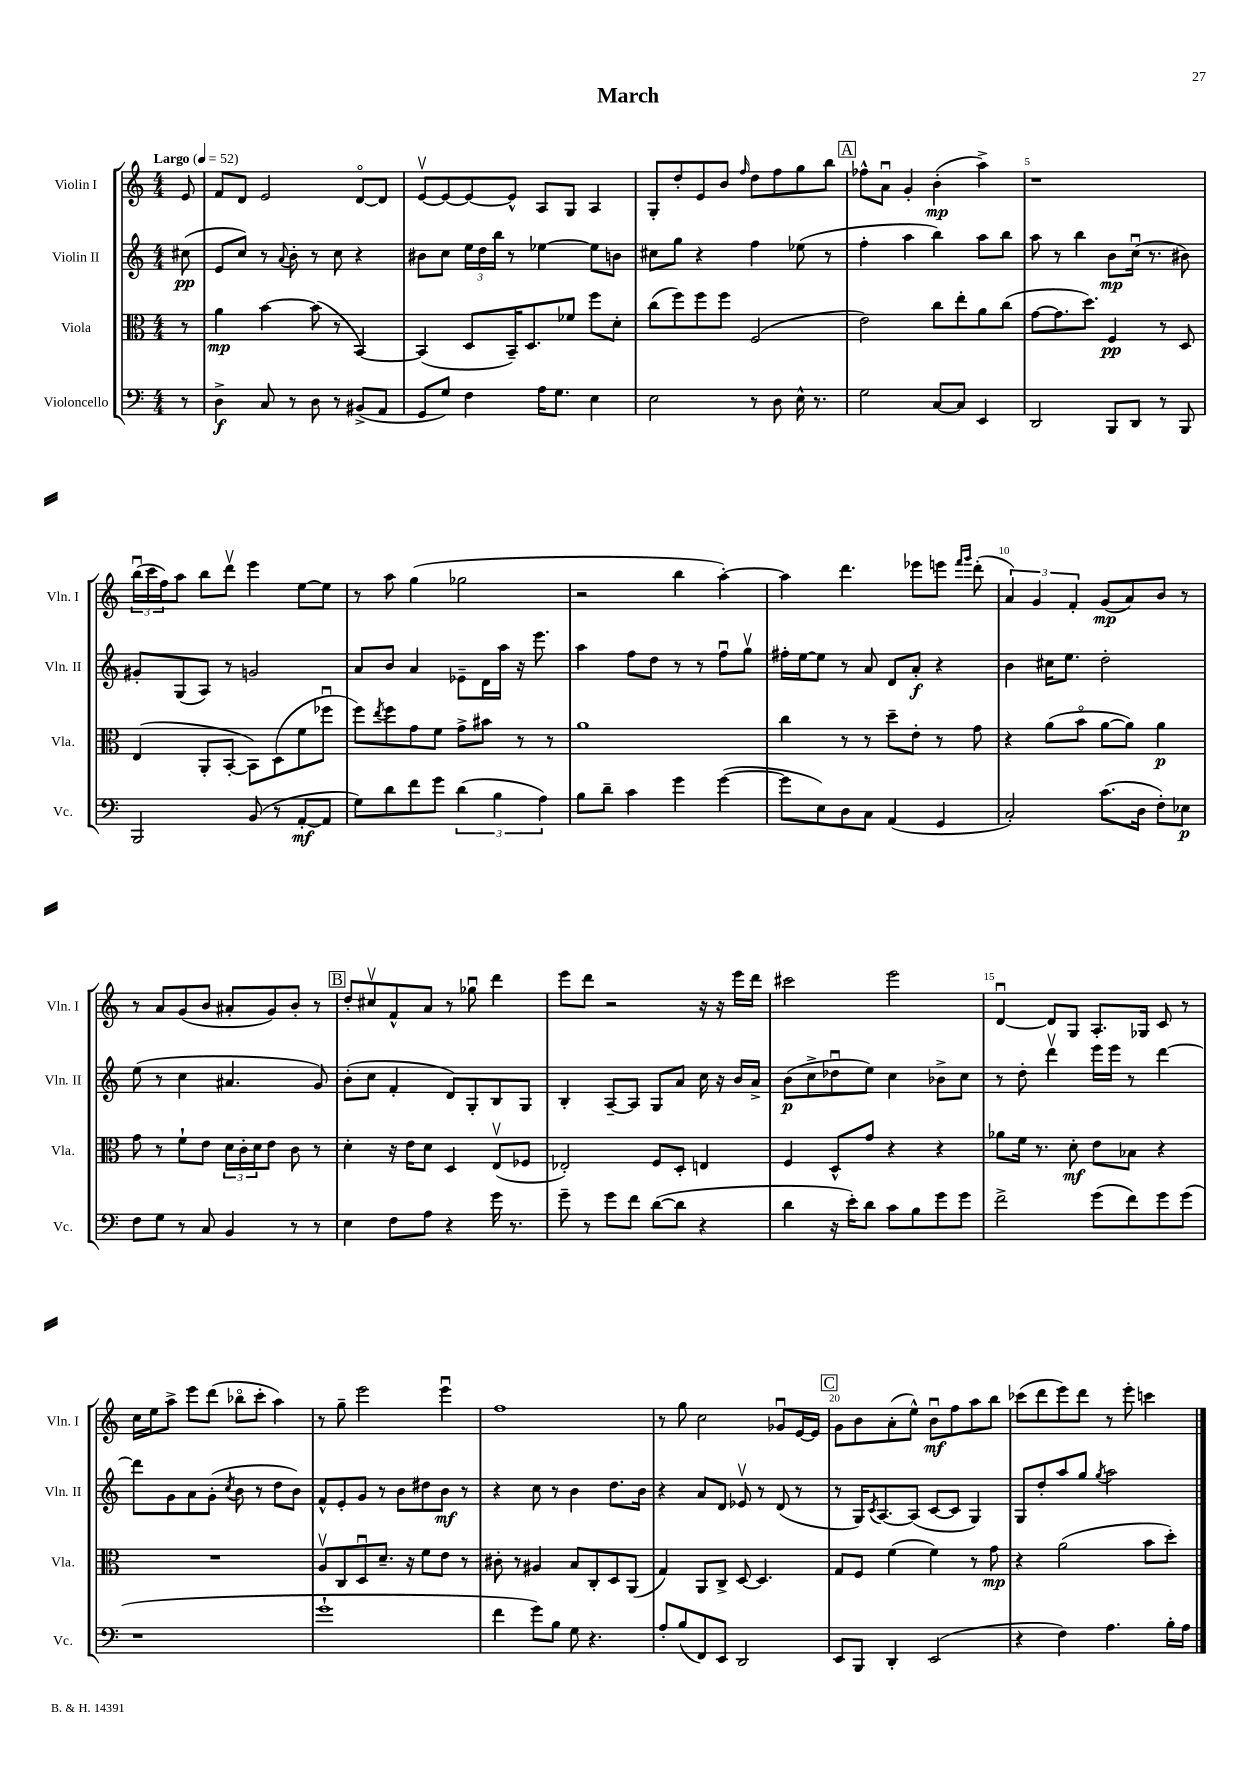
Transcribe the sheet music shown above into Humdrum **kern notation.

**kern	**dynam	**kern	**dynam	**kern	**dynam	**kern	**dynam
*part4	*part4	*part3	*part3	*part2	*part2	*part1	*part1
*staff4	*staff4	*staff3	*staff3	*staff2	*staff2	*staff1	*staff1
*I"Violoncello	*	*I"Viola	*	*I"Violin II	*	*I"Violin I	*
*I'Vc.	*	*I'Vla.	*	*I'Vln. II	*	*I'Vln. I	*
*clefF4	*	*clefC3	*	*clefG2	*	*clefG2	*
*k[]	*	*k[]	*	*k[]	*	*k[]	*
*M4/4	*	*M4/4	*	*M4/4	*	*M4/4	*
*MM52	*	*MM52	*	*MM52	*	*MM52	*
=	=	=	=	=	=	=	=
!	!	!	!	!	!	!LO:TX:a:B:t=Largo	!
8r	.	8r	.	(8cc#X\	pp	8e/	.
=1	=1	=1	=1	=1	=1	=1	=1
4D^\	f	4a\	mp	8e/L	.	8f/L	.
.	.	.	.	8cc/J)	.	8d/J	.
8C/	.	[4b\	.	8r	.	2e/	.
.	.	.	.	8qqa/	.	.	.
8r	.	.	.	8b'\	.	.	.
8D\	.	(8b\]	.	8r	.	.	.
8r	.	8r	.	8cc\	.	.	.
(8BB#X^/L	.	[4BB/)	.	4r	.	[8d/L	.
8AA/J	.	.	.	.	.	8d/J]	.
=2	=2	=2	=2	=2	=2	=2	=2
8GG/L	.	(4BB/]	.	8b#X\L	.	[8ev/L	.
8G/J)	.	.	.	8cc\J	.	8e/_	.
4F\	.	8D/L	.	24ee\LL	.	8e/_	.
.	.	.	.	24dd\	.	.	.
.	.	.	.	24bb\JJ	.	.	.
.	.	16BB~/K)	.	8r	.	8e^^/J]	.
.	.	8.D/	.	.	.	.	.
16A\KL	.	.	.	[4ee-X\	.	8A/L	.
8.G\J	.	.	.	.	.	.	.
.	.	8f-X/J	.	.	.	8G/J	.
4E\	.	8ff\L	.	8ee-\L]	.	4A/	.
.	.	8d'\J	.	8bn\J	.	.	.
=3	=3	=3	=3	=3	=3	=3	=3
2E\	.	(8cc\L	.	8cc#X\L	.	8G'/L	.
.	.	8ff\)	.	8gg\J	.	8dd'/	.
.	.	8ff\	.	4r	.	8e/	.
.	.	8ff\J	.	.	.	8b/J	.
.	.	.	.	.	.	16qqff/	.
8r	.	(2F/	.	4ff\	.	8dd\L	.
8D\	.	.	.	.	.	8ff\	.
16E^^\	.	.	.	(8ee-X\	.	8gg\	.
8.r	.	.	.	.	.	.	.
.	.	.	.	8r	.	8bb\J	.
!!LO:REH:place=s1:t=A
=4	=4	=4	=4	=4	=4	=4	=4
2G\	.	2e\)	.	4ff'\	.	8ff-X^^\L	.
.	.	.	.	.	.	8au\J	.
.	.	.	.	4aa\	.	4g'/	.
[8C/L	.	8cc\L	.	4bb\)	.	(4b'\	mp
8C/J]	.	8ee'\	.	.	.	.	.
4EE/	.	8a\	.	8aa\L	.	4aa^\)	.
.	.	(8cc\J	.	8bb\J	.	.	.
=5	=5	=5	=5	=5	=5	=5	=5
2DD/	.	[8g\L	.	8aa\	.	1r	.
.	.	8.g\]	.	8r	.	.	.
.	.	.	.	4bb\	.	.	.
.	.	8.dd\J)	.	.	.	.	.
8BBB/L	.	4F/	pp	8b\L	mp	.	.
8DD/J	.	.	.	(16ccu\Jk	.	.	.
.	.	.	.	8.r	.	.	.
8r	.	8r	.	.	.	.	.
8BBB/	.	8D/	.	8b#X\)	.	.	.
!!LO:LB:g=z
=6	=6	=6	=6	=6	=6	=6	=6
2BBB/	.	(4E/	.	8g#X'/L	.	(24bbu\LL	.
.	.	.	.	.	.	24ccc\	.
.	.	.	.	.	.	24ff\J)	.
.	.	.	.	(8G/	.	8aa\J	.
.	.	8AA'/L	.	8A/J)	.	8bb\L	.
.	.	[8BB'/J	.	8r	.	8dddv\J	.
(8BB/	.	8BB\L])	.	2gn/	.	4eee\	.
8r	.	(8D\	.	.	.	.	.
[8AA'/L	mf	8f\	.	.	.	[8ee\L	.
8AA/J]	.	8ff-Xu\J	.	.	.	8ee\J]	.
=7	=7	=7	=7	=7	=7	=7	=7
8G\L)	.	8ff\L)	.	8a/L	.	8r	.
.	.	8qee/	.	.	.	.	.
8d\	.	8ff\	.	8b/J	.	8aa\	.
8f\	.	8g\	.	4a/	.	(4gg\	.
8g\J	.	8f\J	.	.	.	.	.
(6d\	.	8g^\L	.	8e-X~\L	.	2gg-X\	.
.	.	8b#X\J	.	16d\L	.	.	.
6B\	.	.	.	.	.	.	.
.	.	.	.	16aa\JJ	.	.	.
.	.	8r	.	16r	.	.	.
.	.	.	.	8.eee\	.	.	.
6A\)	.	.	.	.	.	.	.
.	.	8r	.	.	.	.	.
=8	=8	=8	=8	=8	=8	=8	=8
8B\L	.	1a	.	4aa\	.	2r	.
8d~\J	.	.	.	.	.	.	.
4c\	.	.	.	8ff\L	.	.	.
.	.	.	.	8dd\J	.	.	.
4g\	.	.	.	8r	.	4bb\	.
.	.	.	.	8r	.	.	.
([4g\	.	.	.	8ffu\L	.	[4aa'\)	.
.	.	.	.	8ggv\J	.	.	.
=9	=9	=9	=9	=9	=9	=9	=9
8g\L]	.	4cc\	.	16ff#X'\LL	.	4aa\]	.
.	.	.	.	[16ee\J	.	.	.
8E\)	.	.	.	8ee\J]	.	.	.
8D\	.	8r	.	8r	.	4.ddd\	.
8C\J	.	8r	.	8a/	.	.	.
(4AA/	.	8dd~\L	.	8d/L	.	.	.
.	.	8e'\J	.	8a'/J	f	8eee-X\L	.
4GG/	.	8r	.	4r	.	8eeen\J	.
.	.	.	.	.	.	16qqfff/LL	.
.	.	.	.	.	.	16qqggg/JJ	.
.	.	8g\	.	.	.	(8ddd'\	.
=10	=10	=10	=10	=10	=10	=10	=10
2C'/)	.	4r	.	4b\	.	6a/)	.
.	.	.	.	.	.	6g/	.
.	.	(8a\L	.	16cc#X\KL	.	.	.
.	.	.	.	8.ee\J	.	.	.
.	.	.	.	.	.	6f'/	.
.	.	8b\J	.	.	.	.	.
(8.c\L	.	[8a\L	.	2dd'\	.	(8g/L	mp
.	.	8a\J])	.	.	.	8a/)	.
16D\Jk	.	.	.	.	.	.	.
8F'\L)	.	4a\	p	.	.	8b/J	.
8E-X\J	p	.	.	.	.	8r	.
!!LO:LB:g=z
=11	=11	=11	=11	=11	=11	=11	=11
8F\L	.	8g\	.	(8ee\	.	8r	.
8G\J	.	8r	.	8r	.	8a/L	.
8r	.	8f`\L	.	4cc\	.	(8g/	.
8C/	.	8e\J	.	.	.	8b/J	.
4BB/	.	24d\LL	.	4.a#X/	.	8a#X'/L	.
.	.	24c'\	.	.	.	.	.
.	.	24d\J	.	.	.	.	.
.	.	8e\J	.	.	.	8g/)	.
8r	.	8c\	.	.	.	8b'/J	.
8r	.	8r	.	8g/)	.	8r	.
!!LO:REH:place=s1:t=B
=12	=12	=12	=12	=12	=12	=12	=12
4E\	.	4d'\	.	(8b'\L	.	8dd'/L	.
.	.	.	.	8cc\J	.	8cc#Xv/	.
8F\L	.	16r	.	4f'/	.	8f^^/	.
.	.	16e\KL	.	.	.	.	.
8A\J	.	8d\J	.	.	.	8a/J	.
4r	.	4D/	.	8d/L)	.	8r	.
.	.	.	.	8G'/	.	8gg-Xu\	.
16g\	.	(8Ev/L	.	8B/	.	4ddd\	.
8.r	.	.	.	.	.	.	.
.	.	8F-X/J	.	8G/J	.	.	.
=13	=13	=13	=13	=13	=13	=13	=13
8g~\	.	2E-X'/)	.	4B'/	.	8eee\L	.
8r	.	.	.	.	.	8ddd\J	.
8g\L	.	.	.	[8A~/L	.	2r	.
8f\J	.	.	.	8A/J]	.	.	.
([8d\L	.	8F/L	.	8G/L	.	.	.
8d\J]	.	8D'/J	.	8a/J	.	.	.
4r	.	4En/	.	16cc\	.	16r	.
.	.	.	.	16r	.	16r	.
.	.	.	.	16b/LL	.	16eee\LL	.
.	.	.	.	16a^/JJ	.	16ddd\JJ	.
=14	=14	=14	=14	=14	=14	=14	=14
4d\	.	4F/	.	(8b\L	p	2ccc#X\	.
.	.	.	.	8cc^\	.	.	.
16r	.	8D^^/L	.	8dd-Xu\	.	.	.
16e'\KL)	.	.	.	.	.	.	.
8d\J	.	8g/J	.	8ee\J)	.	.	.
8c\L	.	4r	.	4cc\	.	2eee\	.
8B\	.	.	.	.	.	.	.
8g\	.	4r	.	8b-X^\L	.	.	.
8g\J	.	.	.	8cc\J	.	.	.
=15	=15	=15	=15	=15	=15	=15	=15
2f^\	.	8a-X\L	.	8r	.	[4du/	.
.	.	16f\Jk	.	8dd'\	.	.	.
.	.	8.r	.	.	.	.	.
.	.	.	.	4dddv\	.	8d/L]	.
.	.	8d'\	mf	.	.	8G/J	.
(8g\L	.	8e\L	.	16eee\LL	.	8.A'/L	.
.	.	.	.	16eee\JJ	.	.	.
8f\)	.	8B-X\J	.	8r	.	.	.
.	.	.	.	.	.	16G-X/Jk	.
8g\	.	4r	.	[4ddd\	.	8c/	.
(8g\J	.	.	.	.	.	8r	.
!!LO:LB:g=z
=16	=16	=16	=16	=16	=16	=16	=16
1r	.	1r	.	8ddd\L]	.	16cc\LL	.
.	.	.	.	.	.	16ee\J	.
.	.	.	.	8g\	.	8aa^\J	.
.	.	.	.	8a\	.	8eee\L	.
.	.	.	.	(8g'\J	.	(8ddd\J	.
.	.	.	.	8qcc/	.	.	.
.	.	.	.	8b\	.	8bb-X\L	.
.	.	.	.	8r	.	8ccc'\J	.
.	.	.	.	8dd\L	.	4aa\)	.
.	.	.	.	8b\J)	.	.	.
=17	=17	=17	=17	=17	=17	=17	=17
1g`	.	8Av/L	.	8f^^/L	.	8r	.
.	.	8C/	.	8e'/	.	8gg~\	.
.	.	8Du/	.	8g/J	.	2eee\	.
.	.	8.d~/J	.	8r	.	.	.
.	.	.	.	8b\L	.	.	.
.	.	16r	.	.	.	.	.
.	.	8f\L	.	8dd#X\	.	.	.
.	.	8e\J	.	8b\J	mf	4eeeu\	.
.	.	8r	.	8r	.	.	.
=18	=18	=18	=18	=18	=18	=18	=18
4f\	.	8c#X'\	.	4r	.	1ff	.
.	.	8r	.	.	.	.	.
8g\L)	.	4A#X/	.	8cc\	.	.	.
8B\J	.	.	.	8r	.	.	.
8G\	.	8B/L	.	4b\	.	.	.
4.r	.	8C'/	.	.	.	.	.
.	.	8D/	.	8.dd\L	.	.	.
.	.	(8AA/J	.	.	.	.	.
.	.	.	.	16b\Jk	.	.	.
=19	=19	=19	=19	=19	=19	=19	=19
8A'/L	.	4G/)	.	4r	.	8r	.
(8B/	.	.	.	.	.	8gg\	.
8FF/)	.	8AA/L	.	8a/L	.	2cc\	.
8EE/J	.	8C^/J	.	8d/J	.	.	.
2DD/	.	[8D/	.	8e-Xv/	.	.	.
.	.	4.D/]	.	8r	.	.	.
.	.	.	.	(8d/	.	8g-Xu/L	.
.	.	.	.	8r	.	[16e/L	.
.	.	.	.	.	.	16e/JJ]	.
!!LO:REH:place=s1:t=C
=20	=20	=20	=20	=20	=20	=20	=20
8EE/L	.	8G/L	.	8r	.	8g\L	.
8BBB/J	.	8F/J	.	16G/KL)	.	8b\	.
.	.	.	.	8qc/	.	.	.
.	.	.	.	[8.A/	.	.	.
4DD'/	.	(4f\	.	.	.	(8a'\	.
.	.	.	.	(8A/J]	.	8ee^^\J)	.
(2EE/	.	4f\)	.	[8c/L	.	8bu\L	mf
.	.	.	.	8c/J]	.	8ff\	.
.	.	8r	.	4G/)	.	8aa\	.
.	.	8g\	mp	.	.	8bb\J	.
=21	=21	=21	=21	=21	=21	=21	=21
4r	.	4r	.	8G/L	.	(8ccc-X\L	.
.	.	.	.	8dd'/	.	8ddd\	.
4F\)	.	(2a\	.	8aa/	.	8eee\)	.
.	.	.	.	8gg/J	.	8ddd\J	.
.	.	.	.	8qgg/	.	.	.
4.A\	.	.	.	2aa\	.	8r	.
.	.	.	.	.	.	8eee'\	.
.	.	8b\L	.	.	.	4cccn\	.
16B'\LL	.	8dd'\J)	.	.	.	.	.
16A\JJ	.	.	.	.	.	.	.
==	==	==	==	==	==	==	==
*-	*-	*-	*-	*-	*-	*-	*-
